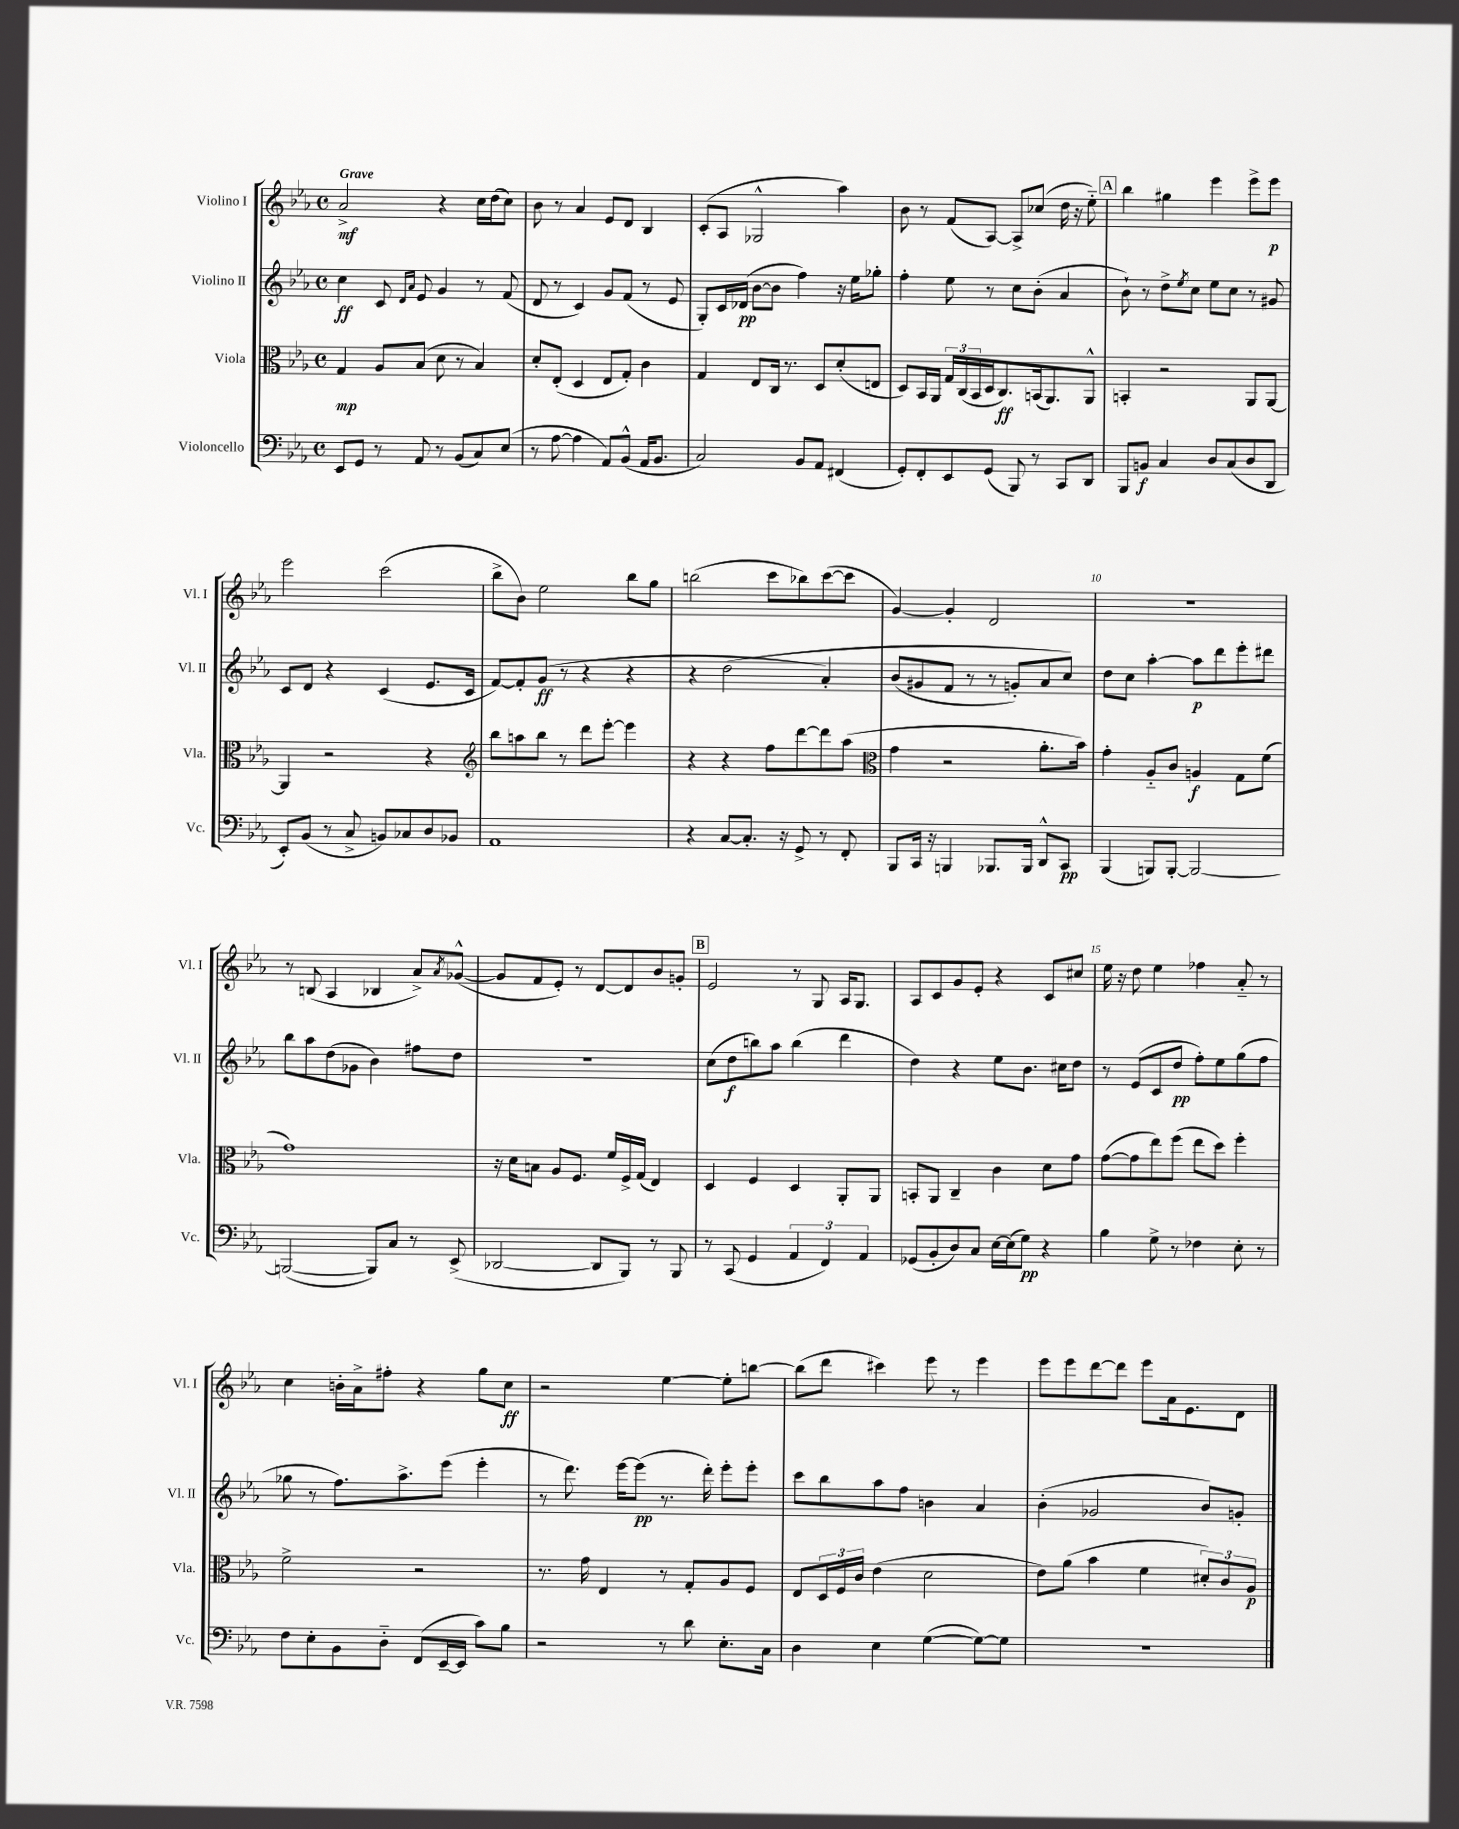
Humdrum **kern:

**kern	**kern	**kern	**kern
*staff4	*staff3	*staff2	*staff1
*clefF4	*clefC3	*clefG2	*clefG2
*k[b-e-a-]	*k[b-e-a-]	*k[b-e-a-]	*k[b-e-a-]
*M4/4	*M4/4	*M4/4	*M4/4
*met(c)	*met(c)	*met(c)	*met(c)
8EE-/L	4G/	4cc\	2a-^/
8GG/J	.	.	.
8r	8A-/L	8c/	.
.	.	16qqd/LL	.
.	.	16qqa-/JJ	.
8AA-/	(8B-/J	8e-/	.
8r	8d\	4g/	4r
(8BB-/L	8r	.	.
8C/)	4B-/)	8r	16cc\LL
.	.	.	(16dd\J
(8E-/J	.	(8f/	8cc\J)
=	=	=	=
8r	8d'/L	8d/	8b-\
[8A-\	(8E-'/J	8r	8r
4A-\]	4D/	4c/)	4a-/
8AA-/L)	8E-/L	8g/L	8e-/L
(8BB-^^/J	8G'/J)	(8f/J	8d/J
16AA-/LK	4c\	8r	4B-/
8.BB-/J	.	.	.
.	.	8e-/	.
=	=	=	=
2C/)	4G/	8G'/L)	(8c'/L
.	.	16c/L	8A-/J
.	.	(16d-/JJ	.
.	8E-/L	[8b-\L	2G-^^/
.	16C/Jk	8b-\]J	.
.	8.r	.	.
8BB-/L	.	4ff\)	.
8AA-/J	8D/L	.	.
(4FF#/	(8d'/	16r	4aa-\)
.	.	16ee-\LK	.
.	8E/J	8gg-'\J	.
=	=	=	=
8GG'/L)	8D/L)	4ff'\	8b-\
8FF'/	16BB-/L	.	8r
.	16AA-/JJ	.	.
8EE-/	24G/LL	8ee-\	(8f/L
.	(24C/	.	.
.	24BB-/	.	.
(8GG/J	16D/J	8r	[8A-/J)
.	8.C/)	.	.
8BBB-/)	.	8cc\L	8A-^/]L
8r	(16BB/k	(8b-'\J	(8cc-/J
.	8.AA-/)	.	.
8CC/L	.	4a-/	16dd\
.	.	.	16r
8DD/J	8AA-^^/J	.	8ee-'~\)
=	=	=	=
8BBB-/L	4BB'/	8b-`\)	4bb-\
8BB/J	.	8r	.
4C/	2r	8dd^\L	4gg#\
.	.	8qee-/	.
.	.	8cc\J	.
8D/L	.	8ee-\L	4eee-\
(8C/	.	8cc\J	.
8D/	8AA-/L	8r	8eee-^\L
8DD/J	[8AA-/J	8g#/	8eee-\J
=	=	=	=
8EE-'/L)	4AA-/]	8c/L	2eee-\
(8BB-/J	.	8d/J	.
8r	2r	4r	.
8C^/	.	.	.
8BB/L)	.	(4c/	(2ccc\
8C-/	.	.	.
8D/	4r	8.e-/L	.
8BB-/J	.	.	.
.	.	16c/Jk	.
=	=	=	=
*	*clefG2	*	*
1AA-	8bb-\L	[8f/L)	8bb-^\L
.	8aa\	8f'/]	8b-\J)
.	8bb-\J	(8g/J	2ee-\
.	8r	8r	.
.	8ddd\L	4r	.
.	[8eee-'\J	.	.
.	4eee-\]	4r	8bb-\L
.	.	.	8gg\J
=	=	=	=
4r	4r	4r	(2bb\
[8C/L	4r	&(2dd\	.
8.C'/]J	.	.	.
.	8ff\L	.	8ccc\L
16r	.	.	.
8GG^/	[8ddd\	.	8bb-\)
8r	8ddd\]	4a-'/)	([8ccc\
8FF'/	(8aa-\J	.	8ccc\]J
=	=	=	=
*	*clefC3	*	*
8BBB-/L	4g\	(8b-/L	[4g/)
16CC/Jk	.	8g#/	.
16r	.	.	.
4BBB/	2r	8f/J	4g'/]
.	.	8r	.
8.BBB-/L	.	8r	2d/
.	.	8g'/L)	.
16BBB-/Jk	.	.	.
8DD^^/L	8.a-'\L	8a-/	.
8CC/J	.	8cc/J&)	.
.	16b-\Jk)	.	.
=	=	=	=
(4BBB-/	4g'\	8dd\L	1r
.	.	8cc\J	.
8BBB/L)	8A-'~/L	[4aa-'\	.
[8BBB'/J	8c/J	.	.
2BBB/_	4A/	8aa-\]L	.
.	.	8ddd\	.
.	8G\L	8eee-'\	.
.	(8f\J	8ddd#\J	.
=	=	=	=
(2BBB/_	1g)	8bb-\L	8r
.	.	8aa-\	(8B/
.	.	(8dd\	4A-/
.	.	8g-\J	.
8BBB/]L)	.	4b-\)	4B-/
8C/J	.	.	.
8r	.	8ff#\L	8a-^/L)
.	.	.	8qa-/
(8EE-^/	.	8dd\J	([8g-^^/J
=	=	=	=
[2DD-/	16r	1r	8g-/]L
.	16d\LK	.	.
.	8B\J	.	8f/
.	8A-/L	.	8e-'/J)
.	8.F/J	.	8r
8DD-/]L	.	.	[8d/L
.	16f/LL	.	.
8BBB-/J)	16F^/	.	8d/]
.	(16G/JJ	.	.
8r	4E-/)	.	8b-/
8BBB-/	.	.	8g'/J
=	=	=	=
8r	4D/	(8cc\L	2e-/
(8CC/	.	8dd\	.
4GG/	4F/	8bb\)	.
.	.	8aa-\J	.
6AA-/	4D/	(4bb\	8r
.	.	.	8G/
6FF/)	.	.	.
.	8AA-'/L	4ddd\	16A-/LK
.	.	.	8.G/J
6AA-/	.	.	.
.	8AA-/J	.	.
=	=	=	=
(8GG-/L	8BB'/L	4dd\)	8A-/L
8BB-'/	8AA-/J	.	8c/
8D/)	4C~/	4r	8g/
8C/J	.	.	8e-'/J
[16E-\LL	4c\	8ee-\L	4r
(16E-\]J	.	.	.
8G\J)	.	8.b-\J	.
4r	8d\L	.	8c/L
.	.	16cc#\LK	.
.	8g\J	8dd\J	8cc#/J
=	=	=	=
4B-\	([8g\L	8r	16ee-\
.	.	.	16r
.	8g\]	(8e-/L	8dd\
8G^\	8ee-\)	8c/	4ee-\
8r	(8ff\J	8dd/J	.
4F-\	8ee-\L	8ff'\L)	4ff-\
.	8dd\J)	8ee-\	.
8E-'\	4ff'\	(8gg\	8a-'~/
8r	.	8ff\J	8r
=	=	=	=
8F\L	2f^\	8gg-\	4cc\
8E-'\	.	8r	.
8BB-\	.	8.ff\L)	16b'\LL
.	.	.	16a-^\J
8D'~\J	.	.	8ff#'\J
.	.	8.aa-^\	.
(8FF/L	2r	.	4r
[16EE-~/L	.	(8eee-\J	.
16EE-/]JJ	.	.	.
8c\L)	.	4eee-'\	8gg\L
8B-\J	.	.	8cc\J
=	=	=	=
2r	8.r	8r	2r
.	.	8.ddd\)	.
.	16g\	.	.
.	4E-/	.	.
.	.	[16eee-\LK	.
.	.	(8eee-\]J	.
8r	8r	8.r	[4ee-\
8d\	8G'/L	.	.
.	.	16ddd'\)	.
8.E-'\L	8A-/	8eee-'\L	8ee-'\]L
.	8F/J	8eee-'\J	[8bb\J
16C\Jk	.	.	.
=	=	=	=
4D\	8E-/L	8ccc\L	(8bb\]L
.	24D/L	8bb-\	8ddd\J
.	24F/	.	.
.	24c/JJ	.	.
4E-\	(4e-\	8aa-\	4ccc#\)
.	.	8ff\J	.
([4G\	2d\	4b\	8eee-\
.	.	.	8r
8G\_L)	.	4a-/	4eee-\
8G\]J	.	.	.
=	=	=	=
1r	8e-\L)	(4b-'\	8eee-\L
.	(8a-\J	.	8eee-\
.	4b-\	2g-/	[8ddd\
.	.	.	8ddd\]J
.	4f\	.	8eee-\L
.	.	.	16a-\k
.	.	.	8.e-\
.	12d#'/L)	8b-/L)	.
.	12c/	.	.
.	.	8g'/J	8d\J
.	12A-/J	.	.
==	==	==	==
*-	*-	*-	*-
